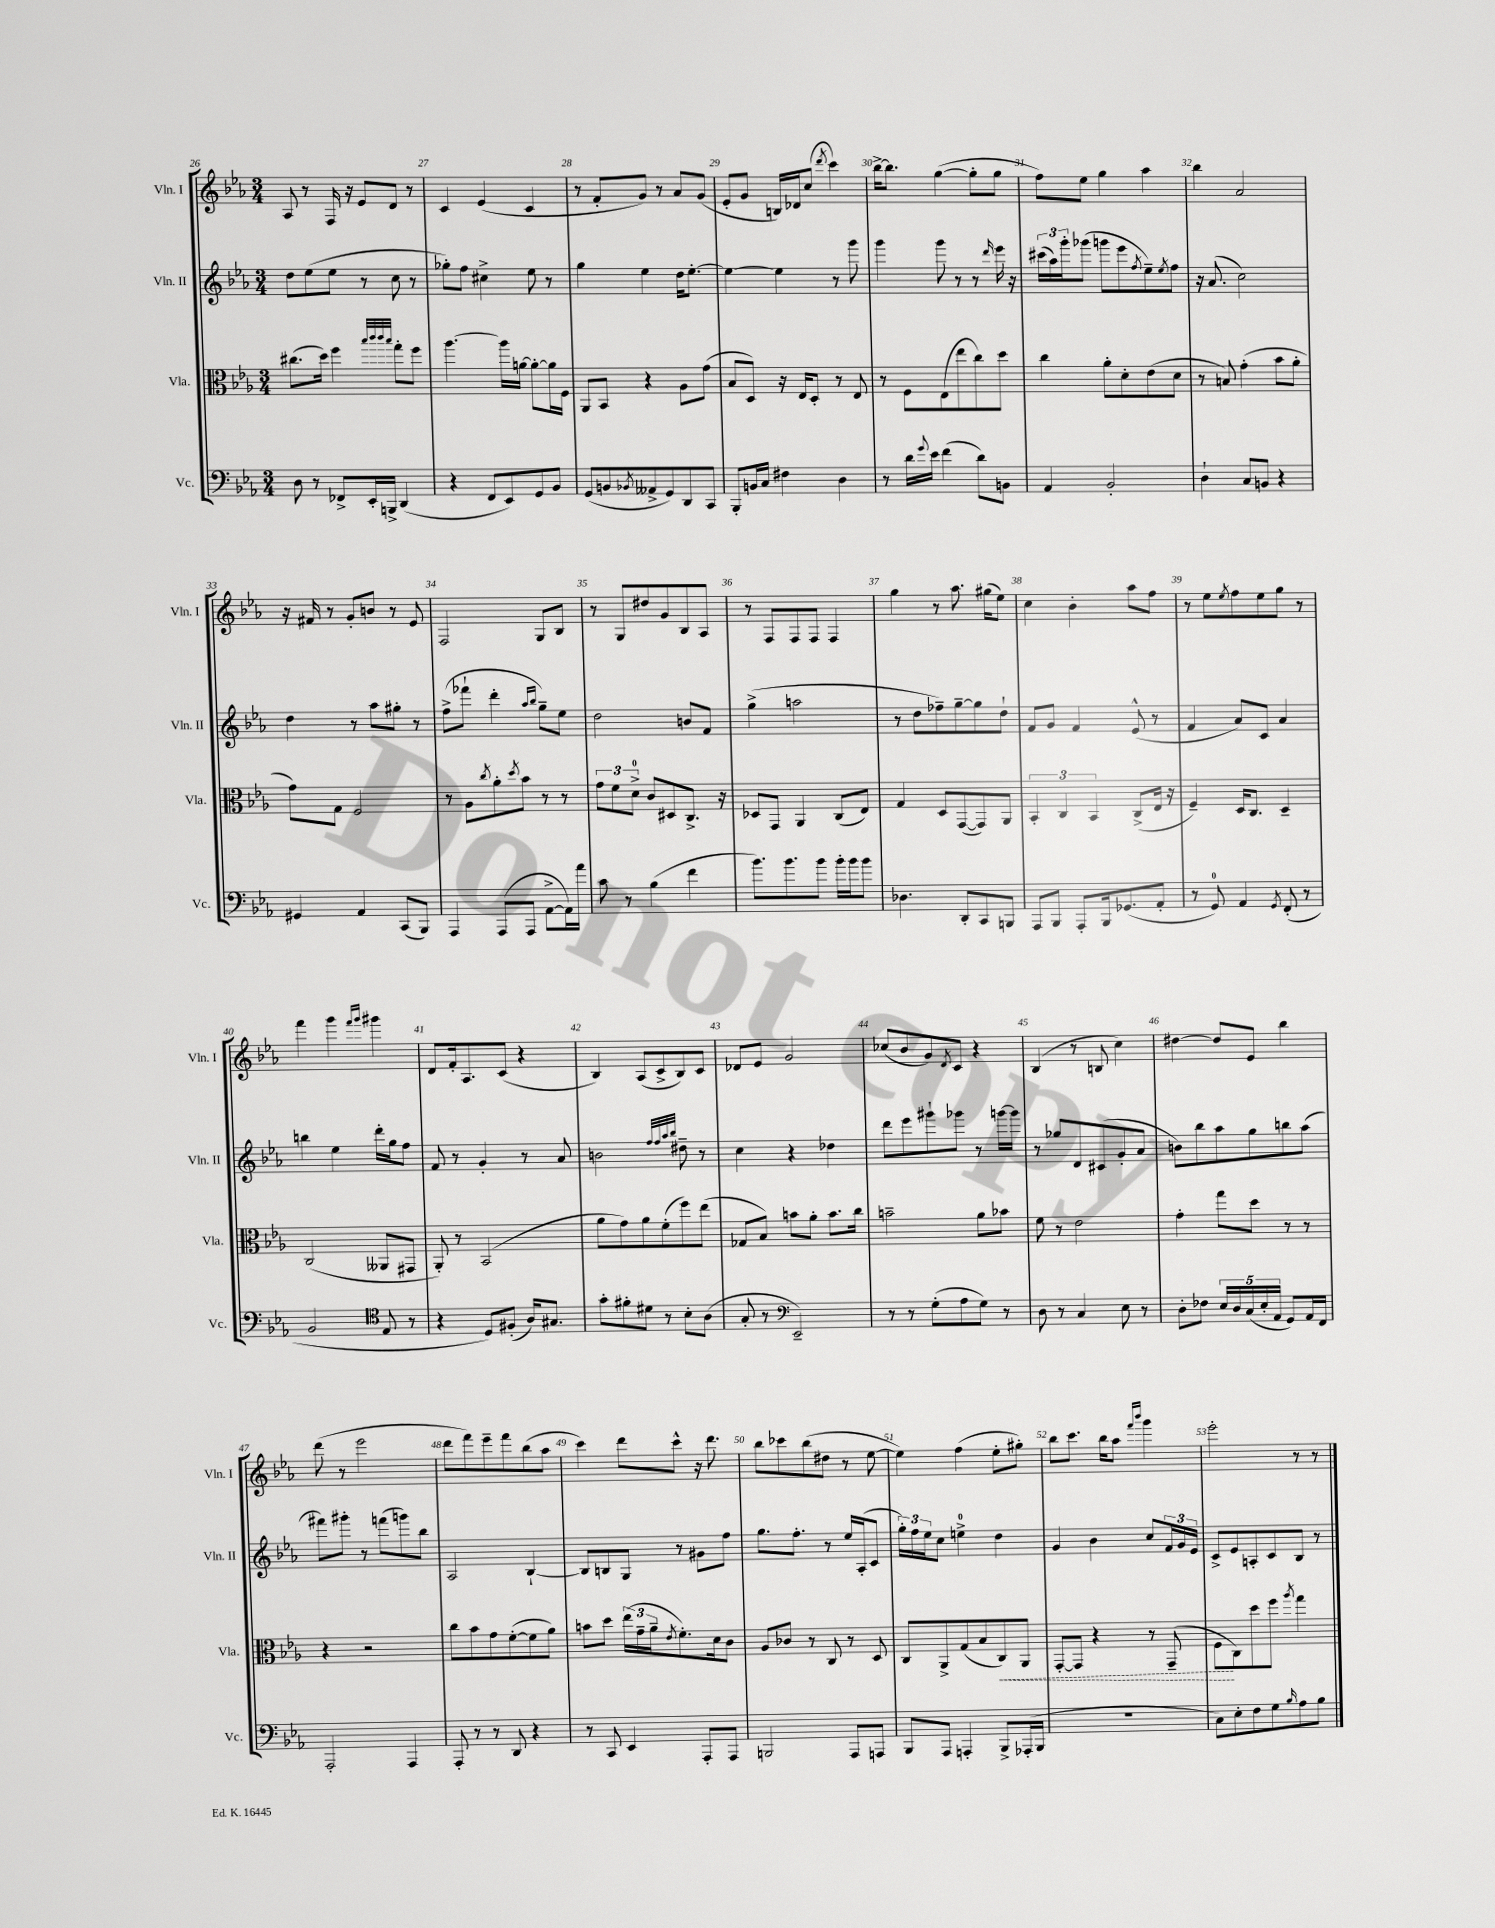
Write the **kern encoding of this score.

**kern	**kern	**kern	**kern
*staff4	*staff3	*staff2	*staff1
*clefF4	*clefC3	*clefG2	*clefG2
*k[b-e-a-]	*k[b-e-a-]	*k[b-e-a-]	*k[b-e-a-]
*M3/4	*M3/4	*M3/4	*M3/4
8D	(8.cc#	8dd	8A-
8r	.	(8ee-	8r
.	16dd)	.	.
8FF-^	4ff	8ee-	16F
.	.	.	16r
16EE-'	.	8r	8e-
16BBB^	.	.	.
.	32qqbb-	.	.
.	32qqccc	.	.
.	32qqccc	.	.
.	32qqbb-	.	.
(4DD	8gg'	8cc	8d
.	8ff	8r	8r
=	=	=	=
4r	[4.aa-	8gg-')	4c
.	.	8ff	.
8FF	.	4cc#^	(4e-
8EE-)	16aa-]	.	.
.	[16a	.	.
8GG	8a'_	8ee-	4c
8BB-	16a]	8r	.
.	16F	.	.
=	=	=	=
(8GG	8AA-	4gg	8r
8BB	8BB-	.	8f'
8qBB-	.	.	.
8AA--^	4r	4ee-	8g)
8GG)	.	.	8r
8DD	8A-	16dd	8a-
.	.	[8.ee-'	.
8CC	(8g	.	(8g
=	=	=	=
8BBB-'	8B-	4ee-_	8e-'
16BB	8D)	.	8g
16C	.	.	.
4F#	16r	4ee-]	16B)
.	16E-	.	16d-
.	8D'	.	(8cc
.	.	.	8qddd
4D	8r	8r	4ccc)
.	8E-	8ggg	.
=	=	=	=
8r	8r	4ggg	[16bb-^
.	.	.	8.bb-]
16d	8F	.	.
8qqg	.	.	.
16e-	.	.	.
(4f	(8E-	8ggg	([4gg
.	8ee-	8r	.
8d)	8cc)	8r	8gg']
.	.	16qqddd	.
8BB	8dd	16eee-	8gg
.	.	16r	.
=	=	=	=
4AA-	4cc	(24ccc#	8ff)
.	.	24aa-)	.
.	.	24ggg'	.
.	.	(8ggg-	8ee-
2BB-'	8a-'	8ggg	4gg
.	8d'	8eee-	.
.	.	8qff	.
.	(8e-	8ee-~)	4aa-
.	.	8qee-	.
.	8d	8ff	.
=	=	=	=
4D`	8r	16r	4bb-
.	.	(8.a-	.
.	8B)	.	.
8C	(4g'	2cc)	2a-
8BB	.	.	.
4r	8b-	.	.
.	8a-'	.	.
=	=	=	=
4GG#	8g)	4dd	16r
.	.	.	16f#
.	8G	.	8r
4AA-	2F	8r	8g'
.	.	8aa-	8b
(8CC	.	8gg#'	8r
8BBB-)	.	8r	8e-
=	=	=	=
4AAA-	8r	(8ff^	2F
.	8A-	8fff-`	.
.	8qcc	.	.
(8AAA-	8a-'	4ddd'	.
.	8qdd	.	.
8AAA-	8b-	.	.
.	.	16qqaa-	.
.	.	16qqbb-	.
[8AA-^	8r	8gg~)	8G
16AA-])	8r	8ee-	8B-
16a-	.	.	.
=	=	=	=
8c	12g	2dd	8r
.	12f	.	.
8r	.	.	8G
.	12d^	.	.
(4B-	8c	.	8dd#
.	8D#	.	8g
4f	8.C^	8b	8B-
.	.	8f	8A-
.	16r	.	.
=	=	=	=
8.b-)	8D-	(4gg^	8r
.	8GG	.	8F
8.b-	.	.	.
.	4AA-	2aa	8F
8b-	.	.	8F
16b-'	(8C	.	4F
16b-	.	.	.
8b-	8E-)	.	.
=	=	=	=
4.D-	4G	8r	4gg
.	.	8dd	.
.	8D	8ff-~)	8r
8DD'	([8GG	[8gg~	8.aa-
8CC	8GG])	8gg]	.
.	.	.	(16gg#
8BBB	8AA-	8dd`	8ee-)
=	=	=	=
8AAA-	6BB-'	8f	4cc
8BBB-	.	8g	.
.	6C	.	.
8AAA-'	.	4f	4b-'
.	6BB-	.	.
16BBB-	.	.	.
(8.GG-	.	.	.
.	(8C^	(8e-^^	8aa-
8AA-'	16E-	8r	8ff
.	16r	.	.
=	=	=	=
8r	4F~)	4f	8r
8GG)	.	.	8ee-
.	.	.	8qee-
4AA-	16D	8a-)	8ff
.	8.C	.	.
.	.	8c	8ee-
8qGG	.	.	.
(8FF'	4D~	4a-	8gg
8r	.	.	8r
=	=	=	=
2BB-	(2C	4bb	4fff
.	.	4ee-	4ggg
*clefC4	*	*	*
.	.	.	16qqfff
.	.	.	16qqggg
8E-	8AA--	16ddd'	4ggg#
.	.	16gg	.
8r	8GG#	8ff	.
=	=	=	=
4r	8AA-')	8f	8d
.	8r	8r	16f'
.	.	.	8.A-
8D)	(2BB-	4g'	.
(8F#'	.	.	(8c
16A-)	.	8r	4r
8.G#	.	.	.
.	.	8a-	.
=	=	=	=
8g'	8a-	2b	4B-)
8f#'	8g)	.	.
8d#	8a-	.	(8A-
8r	(8f'	.	8c^
.	.	32qqff	.
.	.	32qqff	.
.	.	32qqaa-	.
.	.	32qqbb-	.
8B-'	8ff)	8dd#~	8B-)
(8A-	(8ee-	8r	8c
=	=	=	=
8G'	8G-	4cc	8d-
8r	8B-)	.	8e-
*clefF4	*	*	*
2EE-~)	8b	4r	2g
.	8a-'	.	.
.	8.b	4dd-	.
.	16cc	.	.
=	=	=	=
8r	2b~	8ddd	(8cc-
8r	.	8eee-	8b-
(8G'	.	8ggg#`	8g)
.	.	.	8qd
8A-	.	8ggg-	8c
8G)	8a-	8r	4r
8r	8b-	[16ggg	.
.	.	16ggg]	.
=	=	=	=
8D	8f	8r	(4B-
8r	8r	8gg-	.
4C	2e-	8d	8r
.	.	(8c#	8B
8E-	.	8g'	4cc)
8r	.	8a-	.
=	=	=	=
8D'	4g'	8b)	[4dd#
8F-	.	8bb-	.
20E-	8gg	8aa-	8dd#]
20D	.	.	.
(20C	.	.	.
.	8dd	8gg	8e-
20E-'	.	.	.
20AA-	.	.	.
8GG)	8r	8bb	4bb-
16AA-	8r	(8aa-	.
16FF	.	.	.
=	=	=	=
2AAA-'	4r	8fff#)	(8ddd
.	.	8ggg#'	8r
.	2r	8r	2eee-
.	.	(8fff	.
4AAA-	.	8ggg)	.
.	.	8bb-	.
=	=	=	=
8AAA-'	8cc	2A-	8ddd
8r	8b-	.	8fff)
8r	8g	.	8eee-~
8DD	([8f'	.	8fff
4r	8f]	[4B-`	(8bb-
.	8a-)	.	8aa-
=	=	=	=
8r	8b	8B-]	4ccc)
8CC	8dd	8B	.
4EE-	(24ee-	8G	8ddd
.	24g~	.	.
.	24a-~	.	.
.	8qe-	.	.
.	8.f')	8r	8ccc^^
8AAA-'	.	8g#	16r
.	16d	.	8.ddd
8AAA-	8c	8ff	.
=	=	=	=
2BBB	8A-	8.gg	8bb-
.	8c-	.	8ccc-
.	.	8.ff'	.
.	8r	.	(8bb-
.	8C	8r	8dd#
8AAA-	8r	16ee-	8r
.	.	(16A-'	.
8AAA	8D	8c	[8ee-
=	=	=	=
8BBB-	8C	24gg')	4ee-])
.	.	24ff	.
.	.	24ee-	.
8AAA-	8AA-^	8cc	.
4AAA'	(8G	4ee^	(4ff
.	8B-	.	.
8BBB-^	8C)	4dd	8ee-'
(16AAA-'	8AA-	.	8gg#')
16BBB-	.	.	.
=	=	=	=
2.r	[8GG'	4g	8bb-
.	8GG]	.	8.ccc
.	4r	4b-	.
.	.	.	16bb-
.	.	.	8aa-
.	.	.	16qqfff
.	.	.	16qqbbb-
.	8r	8cc	4ggg
.	(8GG~	24f	.
.	.	24g	.
.	.	24e-	.
=	=	=	=
8C)	8F	8c^	2eee-'
8E-'	8C)	8e-	.
8F	8dd	8A'	.
8G	8ff	8c	.
16qqB-	8qaa-	.	.
8A-	4gg	8B-	8r
8B-	.	8r	8r
==	==	==	==
*-	*-	*-	*-
